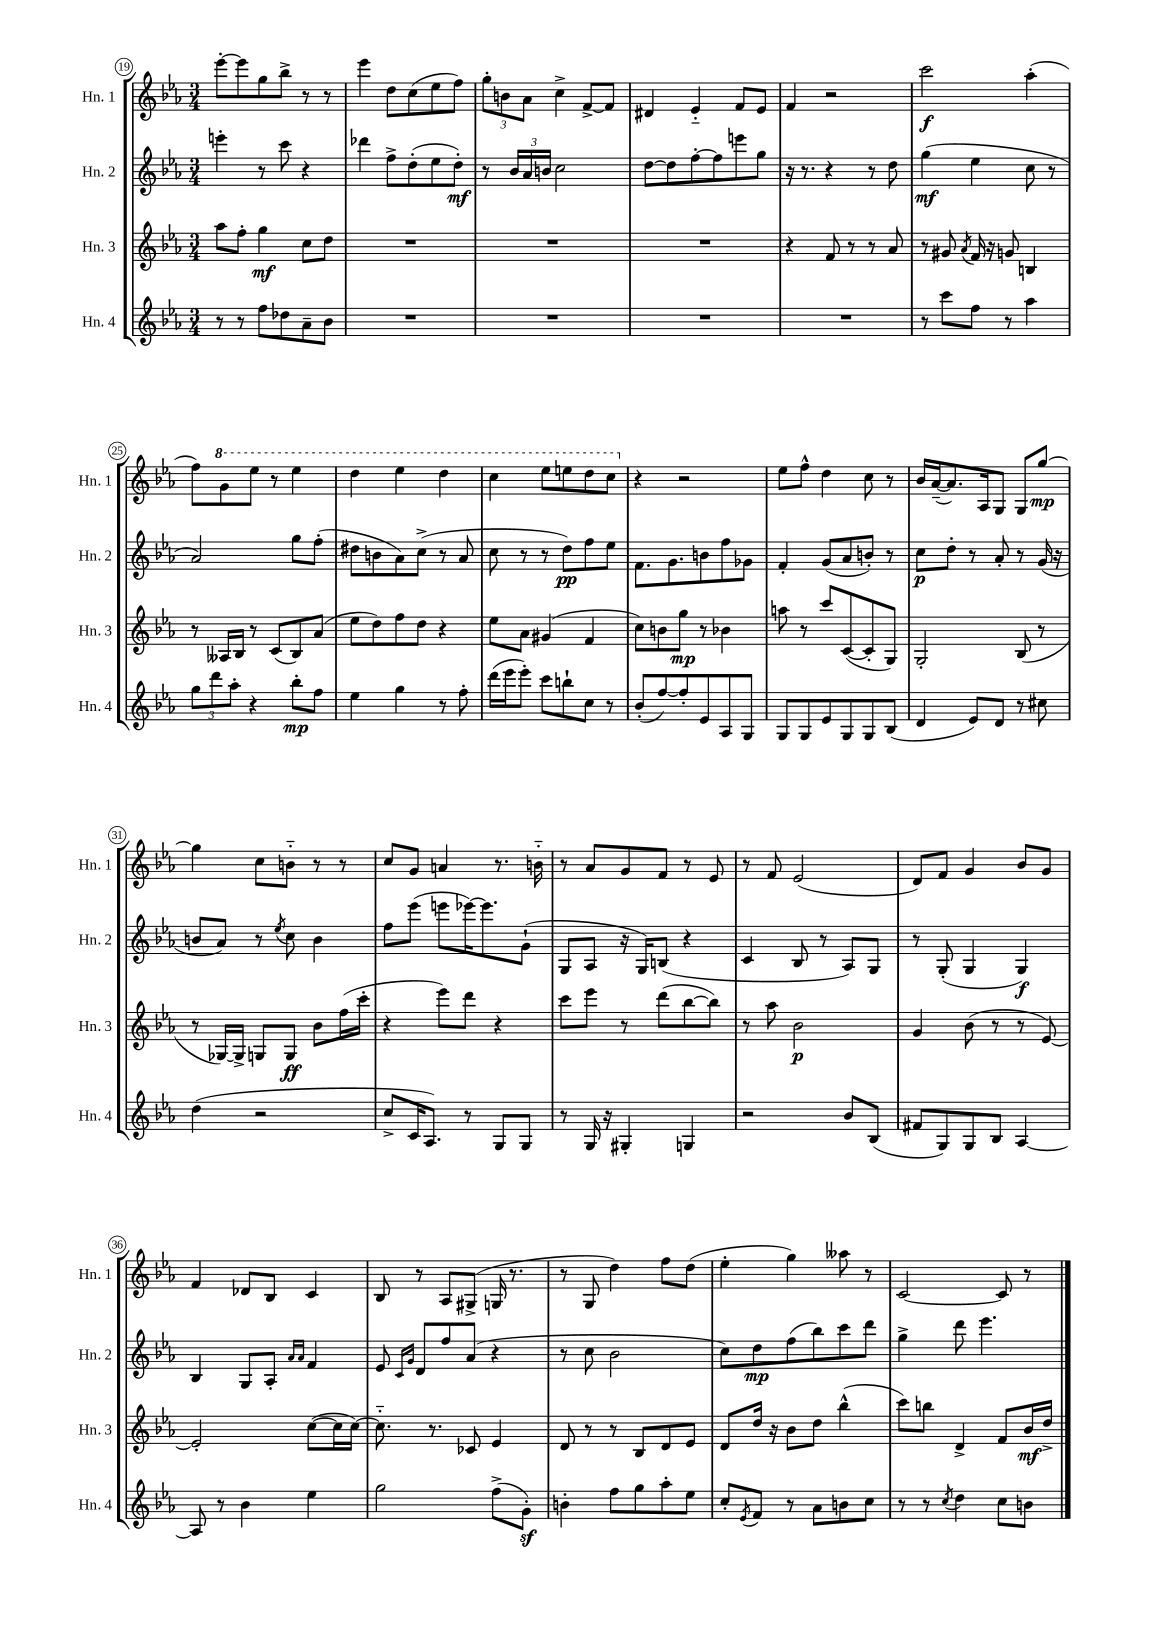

**kern	**dynam	**kern	**dynam	**kern	**dynam	**kern	**dynam
*part4	*part4	*part3	*part3	*part2	*part2	*part1	*part1
*staff4	*staff4	*staff3	*staff3	*staff2	*staff2	*staff1	*staff1
*I"Hn. 4	*	*I"Hn. 3	*	*I"Hn. 2	*	*I"Hn. 1	*
*I'Hn. 4	*	*I'Hn. 3	*	*I'Hn. 2	*	*I'Hn. 1	*
*clefG2	*	*clefG2	*	*clefG2	*	*clefG2	*
*k[b-e-a-]	*	*k[b-e-a-]	*	*k[b-e-a-]	*	*k[b-e-a-]	*
*M3/4	*	*M3/4	*	*M3/4	*	*M3/4	*
=19	=19	=19	=19	=19	=19	=19	=19
8r	.	8aa-\L	.	4eeen'\	.	[8eee-'\L	.
8r	.	8ff'\J	.	.	.	8eee-\]	.
8ff\L	.	4gg\	mf	8r	.	8gg\	.
8dd-X\	.	.	.	8ccc\	.	8bb-^\J	.
8a-~\	.	8cc\L	.	4r	.	8r	.
8b-\J	.	8dd\J	.	.	.	8r	.
=20	=20	=20	=20	=20	=20	=20	=20
2.r	.	2.r	.	4ddd-X\	.	4eee-\	.
.	.	.	.	8ff^\L	.	8dd\L	.
.	.	.	.	(8dd'\	.	(8cc\	.
.	.	.	.	8ee-\	.	8ee-\	.
.	.	.	.	8dd'\J)	mf	8ff\J)	.
=21	=21	=21	=21	=21	=21	=21	=21
2.r	.	2.r	.	8r	.	12gg'\L	.
.	.	.	.	.	.	12bn\	.
.	.	.	.	24b-/LL	.	.	.
.	.	.	.	24a-/	.	12a-\J	.
.	.	.	.	24bn/JJ	.	.	.
.	.	.	.	2cc\	.	4cc^\	.
.	.	.	.	.	.	[8f^/L	.
.	.	.	.	.	.	8f/J]	.
=22	=22	=22	=22	=22	=22	=22	=22
2.r	.	2.r	.	[8dd\L	.	4d#X/	.
.	.	.	.	8dd\]	.	.	.
.	.	.	.	[8ff'\	.	4e-/	.
.	.	.	.	8ff\]	.	.	.
.	.	.	.	8eeen\	.	8f/L	.
.	.	.	.	8gg\J	.	8e-/J	.
=23	=23	=23	=23	=23	=23	=23	=23
2.r	.	4r	.	16r	.	4f/	.
.	.	.	.	8.r	.	.	.
.	.	8f/	.	4r	.	2r	.
.	.	8r	.	.	.	.	.
.	.	8r	.	8r	.	.	.
.	.	8a-/	.	8dd\	.	.	.
=24	=24	=24	=24	=24	=24	=24	=24
8r	.	8r	.	(4gg\	mf	2ccc\	f
8ccc\L	.	8g#X/	.	.	.	.	.
.	.	8qa-/	.	.	.	.	.
8ff\J	.	16f/	.	4ee-\	.	.	.
.	.	16r	.	.	.	.	.
8r	.	8gn/	.	.	.	.	.
4aa-\	.	4Bn/	.	8cc\	.	(4aa-'\	.
.	.	.	.	8r	.	.	.
!!LO:LB:g=z
=25	=25	=25	=25	=25	=25	=25	=25
12gg\L	.	8r	.	2a-/)	.	8ff\L)	.
12ddd\	.	.	.	.	.	.	.
*	*	*	*	*	*	*8va	*
.	.	16A--X/LL	.	.	.	8gg\	.
12aa-'\J	.	.	.	.	.	.	.
.	.	16B-/JJ	.	.	.	.	.
4r	.	8r	.	.	.	8eee-\J	.
.	.	(8c/L	.	.	.	8r	.
8bb-'\L	mp	8B-/)	.	8gg\L	.	4eee-\	.
8ff\J	.	(8a-/J	.	(8ff'\J	.	.	.
=26	=26	=26	=26	=26	=26	=26	=26
4ee-\	.	8ee-\L	.	8dd#X\L	.	4ddd\	.
.	.	8dd\)	.	8bn\	.	.	.
4gg\	.	8ff\	.	8a-\)	.	4eee-\	.
.	.	8dd\J	.	(8cc^\J	.	.	.
8r	.	4r	.	8r	.	4ddd\	.
8ff'\	.	.	.	8a-/	.	.	.
=27	=27	=27	=27	=27	=27	=27	=27
(16ddd\LL	.	8ee-\L	.	8cc\	.	4ccc\	.
16eee-\J	.	.	.	.	.	.	.
8eee-'\J)	.	8a-\J	.	8r	.	.	.
8ccc\L	.	(4g#X/	.	8r	.	8eee-\L	.
8bbn`\	.	.	.	8dd\L)	pp	8eeen\	.
8cc\J	.	4f/	.	8ff\	.	8ddd\	.
8r	.	.	.	8ee-\J	.	8ccc\J	.
=28	=28	=28	=28	=28	=28	=28	=28
*	*	*	*	*	*	*X8va	*
(8b-'/L	.	8cc\L)	.	8.f\L	.	4r	.
[8ff/)	.	8bn\	.	.	.	.	.
.	.	.	.	8.g\	.	.	.
8ff'/]	.	8gg\J	mp	.	.	2r	.
8e-/	.	8r	.	8bn\	.	.	.
8A-/	.	4b-X\	.	8ff\	.	.	.
8G/J	.	.	.	8g-X\J	.	.	.
=29	=29	=29	=29	=29	=29	=29	=29
8G/L	.	8aan\	.	4f'/	.	8ee-\L	.
8G/	.	8r	.	.	.	8ff^^\J	.
8e-/	.	8ccc/L	.	(8g/L	.	4dd\	.
8G/	.	([8c/	.	8a-/	.	.	.
8G/	.	8c'/]	.	8bn'/J)	.	8cc\	.
(8B-/J	.	8G/J)	.	8r	.	8r	.
=30	=30	=30	=30	=30	=30	=30	=30
4d/	.	2G'/	.	8cc\L	p	16b-/LL	.
.	.	.	.	.	.	([16a-~/J	.
.	.	.	.	8dd'\J	.	8.a-/])	.
8e-/L)	.	.	.	8r	.	.	.
.	.	.	.	.	.	16A-/k	.
8d/J	.	.	.	8a-'/	.	8G/J	.
8r	.	(8B-/	.	8r	.	8G/L	.
8cc#X\	.	8r	.	(16g/	.	[8gg/J	mp
.	.	.	.	16r	.	.	.
!!LO:LB:g=z
=31	=31	=31	=31	=31	=31	=31	=31
(4dd\	.	8r	.	8bn/L	.	4gg\]	.
.	.	[16G-X/LL)	.	8a-/J)	.	.	.
.	.	16G-^/JJ]	.	.	.	.	.
2r	.	8Gn/L	.	8r	.	8cc\L	.
.	.	.	.	8qee-/	.	.	.
.	.	8G/J	ff	8cc\	.	8bn\J	.
.	.	8b-\L	.	4b\	.	8r	.
.	.	(16ff\L	.	.	.	8r	.
.	.	16ccc'\JJ	.	.	.	.	.
=32	=32	=32	=32	=32	=32	=32	=32
8cc^/L	.	4r	.	8ff\L	.	8cc/L	.
16c/K	.	.	.	(8eee-\J	.	8g/J	.
8.A-/J)	.	.	.	.	.	.	.
.	.	8eee-\L)	.	8eeen\L	.	4an/	.
8r	.	8ddd\J	.	[16eee-X\K)	.	.	.
.	.	.	.	8.eee-\]	.	.	.
8G/L	.	4r	.	.	.	8.r	.
8G/J	.	.	.	(8g`\J	.	.	.
.	.	.	.	.	.	16bn\	.
=33	=33	=33	=33	=33	=33	=33	=33
8r	.	8ccc\L	.	8G/L	.	8r	.
16G/	.	8eee-\J	.	8A-/J	.	8a-/L	.
16r	.	.	.	.	.	.	.
4G#X'/	.	8r	.	16r	.	8g/	.
.	.	.	.	16G/KL)	.	.	.
.	.	(8ddd\L	.	(8Bn/J	.	8f/J	.
4Gn/	.	[8bb-\	.	4r	.	8r	.
.	.	8bb-\J])	.	.	.	8e-/	.
=34	=34	=34	=34	=34	=34	=34	=34
2r	.	8r	.	4c/	.	8r	.
.	.	8aa-\	.	.	.	8f/	.
.	.	2b-\	p	8B-/	.	(2e-/	.
.	.	.	.	8r	.	.	.
8b-/L	.	.	.	8A-/L)	.	.	.
(8B-/J	.	.	.	8G/J	.	.	.
=35	=35	=35	=35	=35	=35	=35	=35
8f#X/L	.	4g/	.	8r	.	8d/L)	.
8G/)	.	.	.	(8G'/	.	8f/J	.
8G/	.	(8b-\	.	4G/	.	4g/	.
8B-/J	.	8r	.	.	.	.	.
[4A-/	.	8r	.	4G/)	f	8b-/L	.
.	.	[8e-/)	.	.	.	8g/J	.
!!LO:LB:g=z
=36	=36	=36	=36	=36	=36	=36	=36
8A-/]	.	2e-'/]	.	4B-/	.	4f/	.
8r	.	.	.	.	.	.	.
4b-\	.	.	.	8G/L	.	8d-X/L	.
.	.	.	.	8A-'/J	.	8B-/J	.
.	.	.	.	16qqa-/LL	.	.	.
.	.	.	.	16qqa-/JJ	.	.	.
4ee-\	.	([8cc\L	.	4f/	.	4c/	.
.	.	16cc\L]	.	.	.	.	.
.	.	[16cc\JJ)	.	.	.	.	.
=37	=37	=37	=37	=37	=37	=37	=37
2gg\	.	8.cc\]	.	8e-/	.	8B-/	.
.	.	.	.	16qqc/LL	.	.	.
.	.	.	.	16qqg/JJ	.	.	.
.	.	.	.	8d/L	.	8r	.
.	.	8.r	.	.	.	.	.
.	.	.	.	8ff/	.	8A-/L	.
.	.	8c-X/	.	(8a-/J	.	(8G#X^/J	.
(8ff^\L	.	4e-/	.	4r	.	16Gn/	.
.	.	.	.	.	.	8.r	.
8gz'\J)	.	.	.	.	.	.	.
=38	=38	=38	=38	=38	=38	=38	=38
4bn'\	.	8d/	.	8r	.	8r	.
.	.	8r	.	8cc\	.	8G/	.
8ff\L	.	8r	.	2b-\	.	4dd\)	.
8gg\	.	8B-/L	.	.	.	.	.
8aa-'\	.	8d/	.	.	.	8ff\L	.
8ee-\J	.	8e-/J	.	.	.	(8dd\J	.
=39	=39	=39	=39	=39	=39	=39	=39
8cc'/L	.	8d/L	.	8cc\L)	.	4ee-'\	.
8qe-/	.	.	.	.	.	.	.
8f/J	.	16dd/Jk	.	8dd\	mp	.	.
.	.	16r	.	.	.	.	.
8r	.	8b-\L	.	(8ff\	.	4gg\)	.
8a-\L	.	8dd\J	.	8bb-\)	.	.	.
8bn\	.	(4bb-^^\	.	8ccc\	.	8aa--X\	.
8cc\J	.	.	.	8ddd\J	.	8r	.
=40	=40	=40	=40	=40	=40	=40	=40
8r	.	8ccc\L)	.	4gg^\	.	[2c/	.
8r	.	8bbn\J	.	.	.	.	.
8qcc/	.	.	.	.	.	.	.
4dd\	.	4d^/	.	8ddd\	.	.	.
.	.	.	.	4.eee-\	.	.	.
8cc\L	.	8f/L	.	.	.	8c/]	.
8bn\J	.	16b-/L	mf	.	.	8r	.
.	.	16dd^/JJ	.	.	.	.	.
==	==	==	==	==	==	==	==
*-	*-	*-	*-	*-	*-	*-	*-
